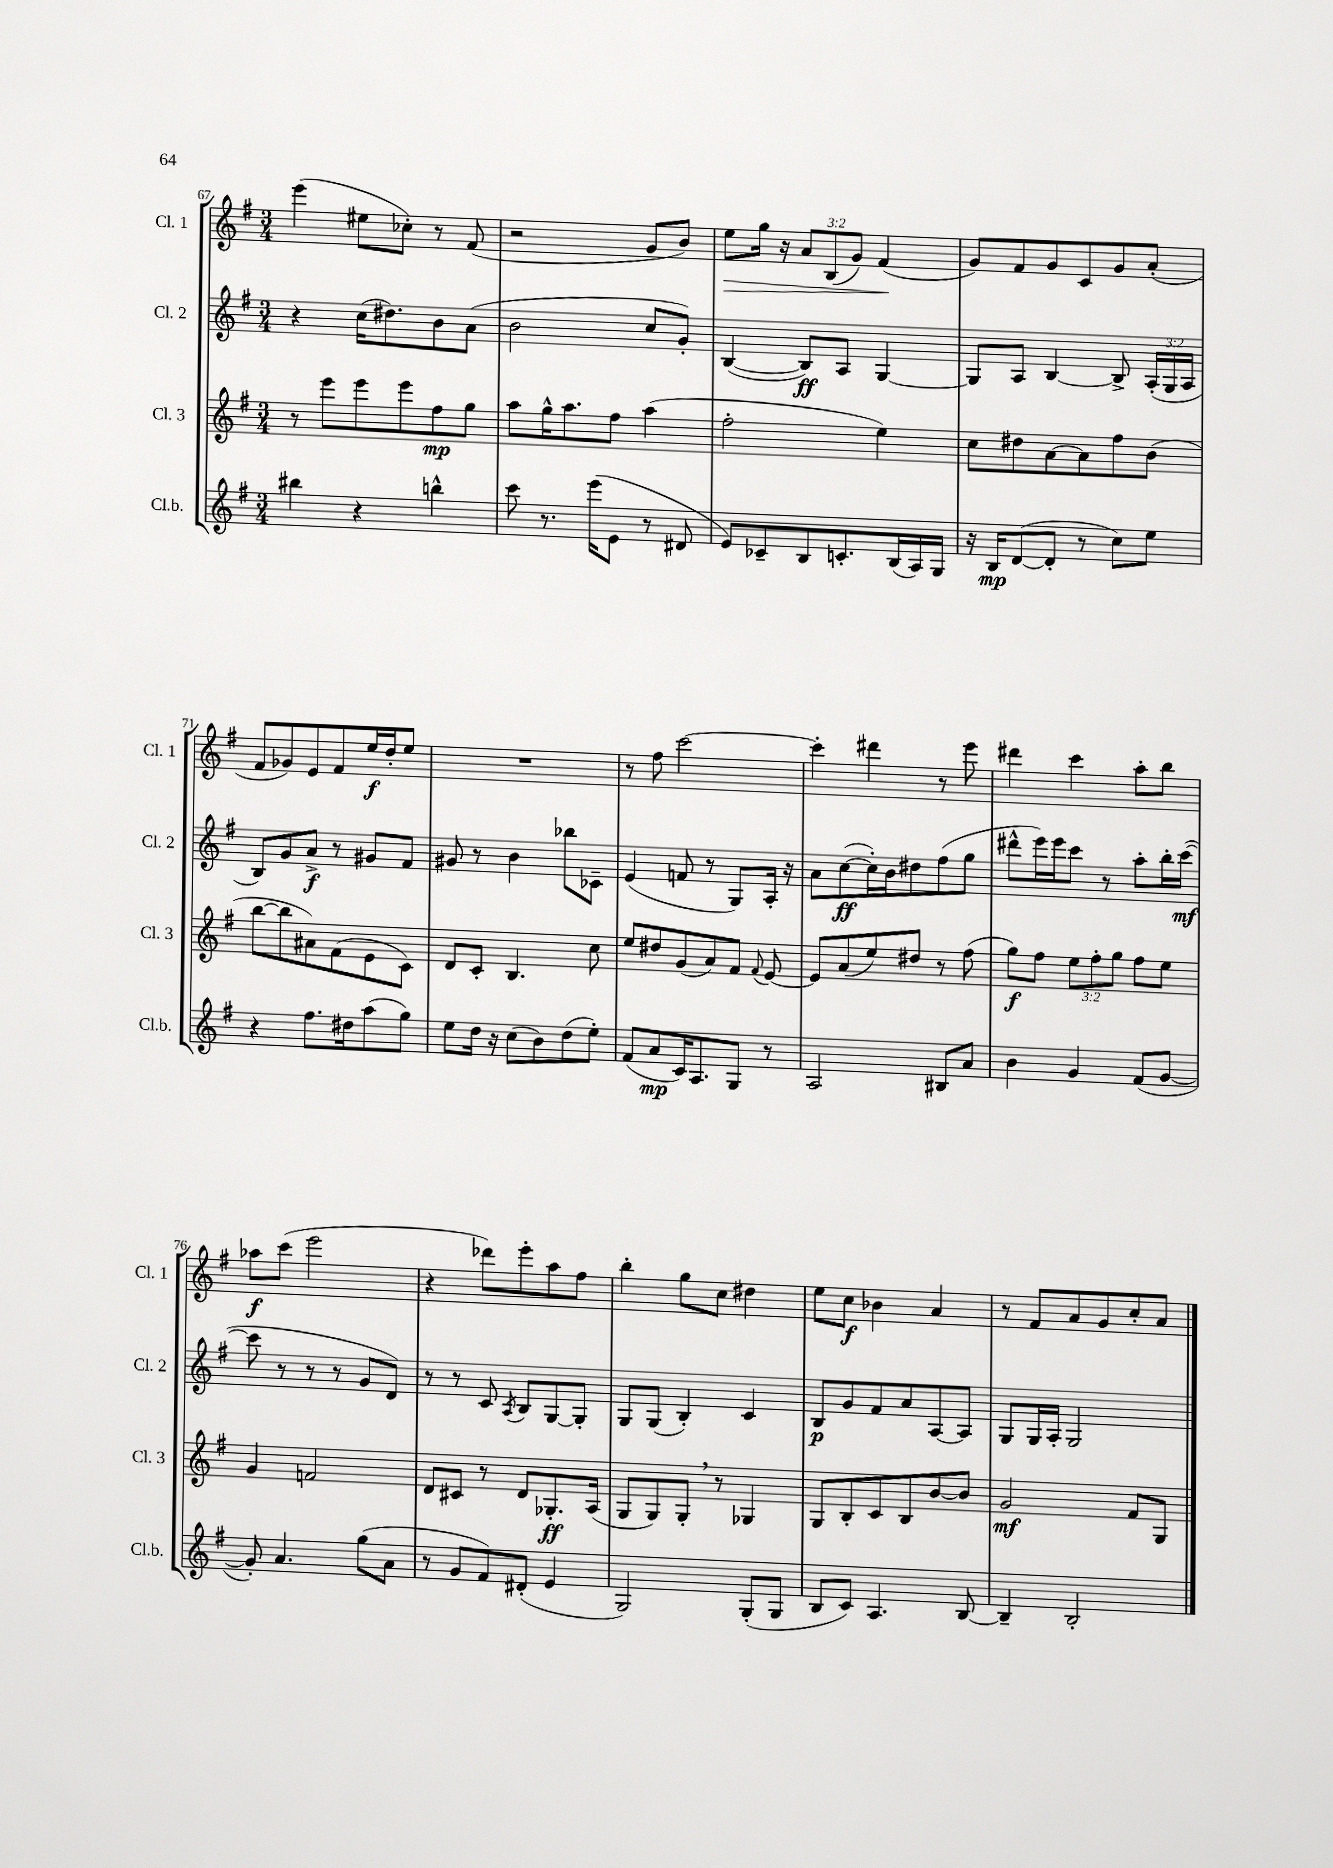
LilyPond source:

<<
\new StaffGroup <<
\new Staff = "s0" \with { instrumentName = "Cl. 1" shortInstrumentName = "Cl. 1" } {
    \clef treble \key g \major \numericTimeSignature \time 3/4 \override Staff.TupletNumber.text = #tuplet-number::calc-fraction-text
    \autoBeamOff e'''4( eis''8[ ces''8]-.) r8 fis'8( |
    r2 g'8[ b'8]) |
    e''8[\> g''16] r16 \tuplet 3/2 { a'8[ b8( g'8]) } fis'4\!( |
    g'8[) fis'8 g'8 c'8 g'8 a'8]-.( |
    fis'8[ ges'8) e'8 fis'8 e''16\f d''16-. e''8] |
    R2. |
    r8 fis''8 c'''2~ |
    c'''4-. dis'''4 r8 e'''8 |
    dis'''4 c'''4 a''8[-. b''8] |
    aes''8[\f c'''8]( e'''2 |
    r4 des'''8[) e'''8-. a''8 fis''8] |
    b''4-. g''8[ c''8] dis''4 |
    e''8[ c''8]\f bes'4 a'4 |
    r8 fis'8[ a'8 g'8 c''8-. a'8] \bar "|." |
}
\new Staff = "s1" \with { instrumentName = "Cl. 2" shortInstrumentName = "Cl. 2" } {
    \clef treble \key g \major \numericTimeSignature \time 3/4 \override Staff.TupletNumber.text = #tuplet-number::calc-fraction-text
    \autoBeamOff r4 c''16[( dis''8.) b'8 a'8]( |
    b'2 c''8[ g'8]-.) |
    b4~( b8[\ff) a8] g4~ |
    g8[ a8] b4~ b8-> \tuplet 3/2 { a16[-.( g16 a16] } |
    b8[) g'8 a'8]->\f r8 gis'8[ fis'8] |
    gis'8 r8 b'4 bes''8[ ces'8]-- |
    e'4( f'8 r8 g8[) a16]-. r16 |
    a'8[ c''8~\ff( c''16-.) b'16 dis''8 fis''8( g''8] |
    dis'''8[-^ e'''16) e'''16 c'''8] r8 a''8[-. b''16-. c'''16]~\mf( |
    c'''8 r8 r8 r8 g'8[ d'8]) |
    r8 r8 c'8 \acciaccatura { a8 } b8[ g8~ g8]-. |
    g8[ g8]( b4-.) c'4 |
    b8[\p g'8 fis'8 a'8 a8~ a8] |
    g8[ g16 a16]-. g2 \bar "|." |
}
\new Staff = "s2" \with { instrumentName = "Cl. 3" shortInstrumentName = "Cl. 3" } {
    \clef treble \key g \major \numericTimeSignature \time 3/4 \override Staff.TupletNumber.text = #tuplet-number::calc-fraction-text
    \autoBeamOff r8 e'''8[ e'''8 e'''8 fis''8\mp g''8] |
    a''8[ g''16-^ a''8. fis''8] a''4( |
    fis''2-. e''4) |
    c''8[ dis''8 a'8~ a'8 fis''8 b'8]( |
    b''8[~ b''8 ais'8) fis'8( e'8 c'8]) |
    d'8[ c'8]-. b4. c''8 |
    e''8[ dis''8 g'8( a'8) fis'8] \appoggiatura { fis'8 } e'8~ |
    e'8[ a'8( e''8) dis''8] r8 fis''8( |
    g''8[\f) fis''8] \tuplet 3/2 { e''8[ fis''8-. g''8] } fis''8[ e''8] |
    g'4 f'2 |
    d'8[ cis'8] r8 d'8[ ges8.-.\ff a16]( |
    g8[ g8) g8]-. \breathe r8 ges4 |
    g8[ b8-. c'8 b8 b'8~ b'8] |
    g'2\mf fis'8[ g8] \bar "|." |
}
\new Staff = "s3" \with { instrumentName = "Cl.b." shortInstrumentName = "Cl.b." } {
    \clef treble \key g \major \numericTimeSignature \time 3/4
    \autoBeamOff bis''4 r4 b''4-^ |
    c'''8 r8. e'''16[( e'8] r8 dis'8 |
    e'8[) ces'8-- b8 c'8.-. b16( a16) g16] |
    r16 b16[\mp d'8~( d'8]-. r8 c''8[) e''8] |
    r4 fis''8.[ dis''16 a''8( g''8]) |
    e''8[ d''16] r16 c''8[( b'8) d''8( e''8]-.) |
    fis'8[( a'8\mp c'16) a8. g8] r8 |
    a2 bis8[ a'8] |
    b'4 g'4 fis'8[( g'8]~ |
    g'8-.) a'4. g''8[( a'8] |
    r8 g'8[ fis'8) dis'8]-.( e'4 |
    g2) g8[-.( g8] |
    b8[ c'8]) a4. b8~ |
    b4-- b2-. \bar "|." |
}
>>
>>
\layout { \context { \Score currentBarNumber = #67 } }
